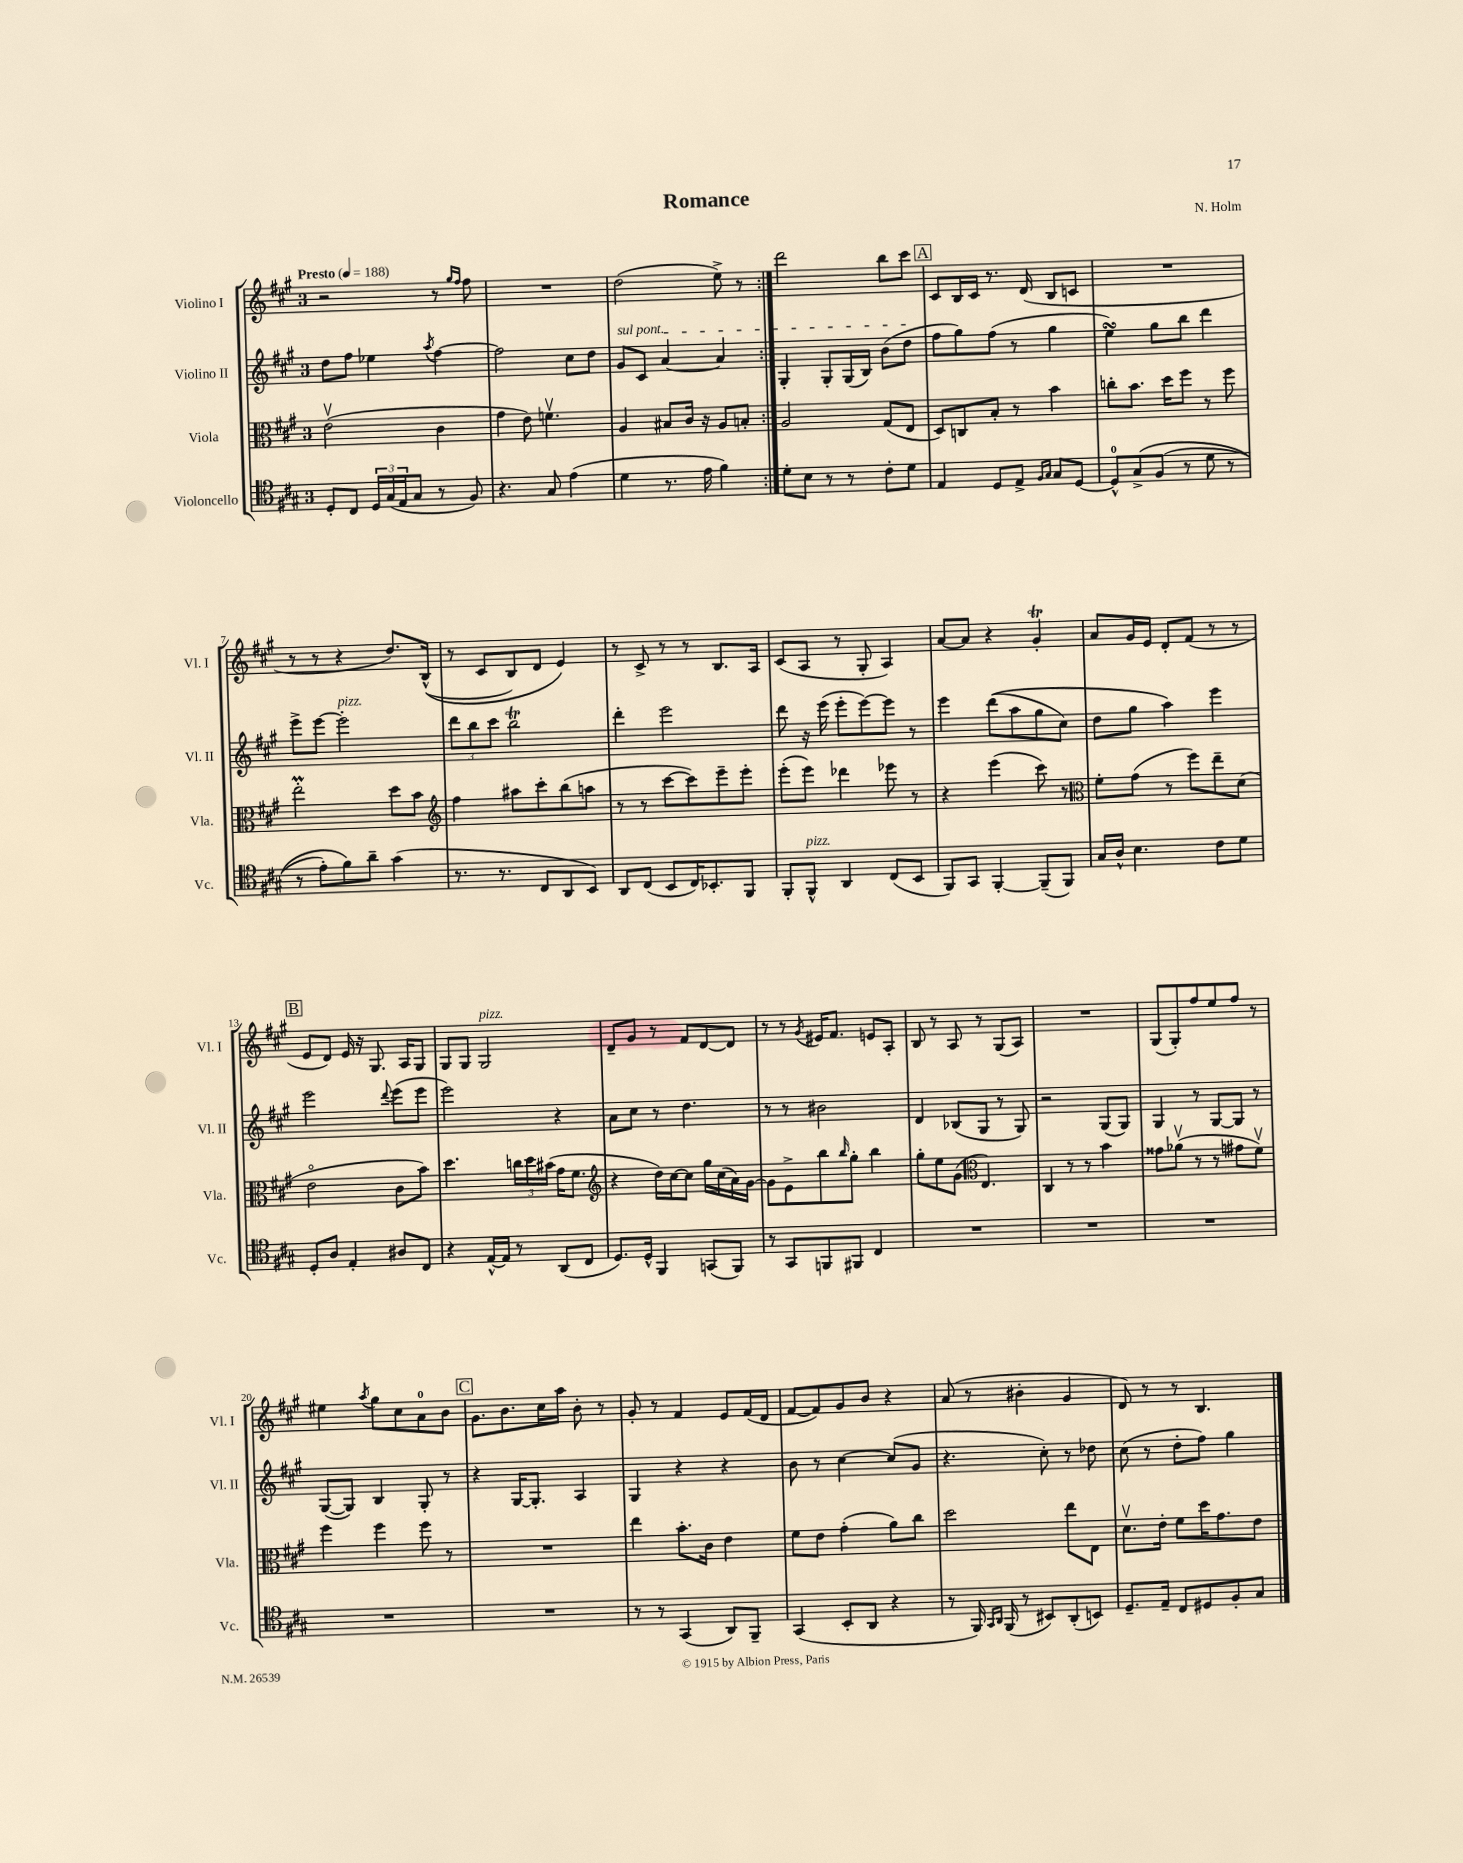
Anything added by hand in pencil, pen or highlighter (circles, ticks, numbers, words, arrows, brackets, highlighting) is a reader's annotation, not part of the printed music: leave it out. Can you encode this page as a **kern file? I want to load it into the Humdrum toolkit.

**kern	**kern	**kern	**kern
*staff4	*staff3	*staff2	*staff1
*clefC4	*clefC3	*clefG2	*clefG2
*k[f#c#g#]	*k[f#c#g#]	*k[f#c#g#]	*k[f#c#g#]
*M3/4	*M3/4	*M3/4	*M3/4
*MM188	*MM188	*MM188	*MM188
8D'/L	(2ev\	8dd\L	2r
8C#/J	.	8ff#\J	.
24D/LL	.	4ee-\	.
(24G#/	.	.	.
24E/J	.	.	.
8G#/J	.	.	.
.	.	8qaa/	.
8r	4c#\	[4ff#\	8r
.	.	.	16qqgg#/LL
.	.	.	16qqff#/JJ
8F#/)	.	.	8ff#\
=	=	=	=
4.r	4g#\	2ff#\]	2.r
.	8e\)	.	.
8G#/	4.fv\	.	.
(4e\	.	8cc#\L	.
.	.	8dd\J	.
=	=	=	=
4d\	4A/	8g#/L	(2dd\
.	.	8c#/J	.
8.r	8B#/L	[4a/	.
.	16c#/Jk	.	.
16e\	16r	.	.
4f#\)	8A/L	4a/]	8ee^\)
.	8B'/J	.	8r
=:|!	=:|!	=:|!	=:|!
8d'\L	2A/	4G#'/	2ddd\
8B\J	.	.	.
8r	.	8G#'/L	.
8r	.	(16G#/L	.
.	.	16B/JJ)	.
8c#'\L	(8G#/L	(8b\L	8bb\L
8d\J	8E/J	8dd\J	8ccc#\J
=	=	=	=
4E/	8D/L)	8ff#\L	8c#/L
.	8C/	8gg#\)	16B/L
.	.	.	16c#/JJ
8D/L	8B'/J	(8ff#\J	8.r
8E^/J	8r	8r	.
.	.	.	(16d/
16qqF#/LL	.	.	.
16qqG#/JJ	.	.	.
8G#/L	4b\	4gg#\	8B/L
[8D/J	.	.	8c/J
=	=	=	=
8D^^/]L	8cc'\L	4ee\)	2.r
&(8G#^/	8.b\J	.	.
(8F#/J	.	8gg#\L	.
.	16dd\LK	.	.
8r	8ff#\J	8bb\J	.
8d\	8r	4ddd\	.
8r	8ff#\	.	.
=	=	=	=
8r	2ee'\	8eee^\L	8r
8e'\L)	.	[8eee\J	8r
8f#\&)	.	2eee'\]	4r
8a~\J	.	.	.
(4g#\	8dd\L	.	8.dd/L)
.	8b\J	.	.
.	.	.	&((16B^^/Jk
=	=	=	=
*	*clefG2	*	*
8.r	4ff#\	12ddd\L	8r
.	.	12bb\	.
.	.	.	8c#/L
.	.	12ccc#\J	.
8.r	.	.	.
.	8aa#\L	2bb\	8B/)
8C#/L	8ccc#'\	.	8d/J
8AA/	(8bb\	.	4e/&)
8BB/J)	8aa\J	.	.
=	=	=	=
8AA/L	8r	4ddd'\	8r
(8C#/J	8r	.	8c#^/
8BB/L	[8ccc#\L	2eee\	8r
16C#/K)	8ccc#\])	.	8r
8.BB-'/	.	.	.
.	8eee~\	.	8.B/L
8FF#/J	8eee'\J	.	.
.	.	.	16A/Jk
=	=	=	=
8FF#'/L	(8eee'\L	8ddd\	(8c#/L
8FF#^^/J	8eee\J)	16r	8A/J
.	.	(16eee\	.
4AA/	4ddd-\	8eee'\L	8r
.	.	[8eee\)	8G#'/
(8C#/L	8eee-\	8eee\]J	4A/)
8BB/J	8r	8r	.
=	=	=	=
8FF#/L)	4r	4eee\	[8a/L
8GG#/J	.	.	8a/]J
[4FF#'/	(4eee\	&((8ddd\L	4r
.	.	8aa\	.
(8FF#~/]L	8ccc#\)	8gg#\	4g#'/
8FF#/J)	8r	8cc#\J)	.
=	=	=	=
*	*clefC3	*	*
16G#/LL	8f#'\L	8dd\L	8a/L
16A^^/JJ	.	.	.
4.B\	(8g#\J	8gg#\J	16g#/L
.	.	.	16e/JJ
.	8r	4aa\&)	8d'/L
.	8ff#\L)	.	(8f#/J
8c#\L	8ee~\	4eee\	8r
8d\J	(8d\J	.	8r
=	=	=	=
8D'/L	2eo\	2eee\	8e/L
8A/J	.	.	8d/J)
4E'/	.	.	16e/
.	.	.	16r
.	.	.	8.G#/
.	.	8qqddd/	.
8A#/L	8c#\L	(8eee\L	.
.	.	.	16A/LK
8C#/J	8b\J)	8eee\J	8G#/J
=	=	=	=
4r	4.dd\	2eee\)	8G#/L
.	.	.	8G#/J
[16E^^/LL	.	.	2G#/
16E/]JJ	.	.	.
8r	24cc\LL	.	.
.	24dd\	.	.
.	(24b#\JJ	.	.
(8AA/L	16g#\LK	4r	.
.	8.f#\J	.	.
8C#/J	.	.	.
=	=	=	=
*	*clefG2	*	*
8.D/L)	4r	8a\L	8d~/L
.	.	8cc#\J	8g#/J
16D^^/Jk	.	.	.
4FF#/	16dd\LL)	8r	8r
.	[16cc#\J	.	.
.	8cc#\]J	4.dd\	8f#/L
(8GG/L	16gg#\LL	.	[8d/
.	(16cc#\	.	.
8FF#/J)	16a\)	.	8d/]J
.	[16g#\JJ	.	.
=	=	=	=
8r	8g#\]L	8r	8r
8GG#/L	8e^\	8r	8r
.	.	.	8qg#/
8FF/	8bb\	2b#\	16e#/LK
.	.	.	8.f#/J
.	16qqbb/	.	.
8FF#/J	8gg#'\J	.	.
4C#/	4bb\	.	8e/L
.	.	.	8A'/J
=	=	=	=
2.r	8gg#'\L	4d/	8B/
.	8ee\	.	8r
.	(8g#\J	(8B-/L	8A/
*	*clefC3	*	*
.	4.E/)	8G#/J	8r
.	.	8r	(8G#/L
.	.	8G#/)	8A/J)
=	=	=	=
2.r	4C#/	2r	2.r
.	8r	.	.
.	8r	.	.
.	4b\	(8G#/L	.
.	.	8G#/J)	.
=	=	=	=
2.r	8g##\L	4G#/	(8G#/L
.	(8a-v\J	.	8G#'/)
.	8r	8r	8ff#/
.	8r	[8G#/L	8ee/
.	8g#\L	8G#/]J	8ff#/J
.	8f#v\J)	8r	8r
=	=	=	=
2.r	4ff#\	([8G#/L	4ee#\
.	.	8G#/]J)	.
.	.	.	8qaa/
.	4ff#\	4B/	8gg#\L
.	.	.	8cc#\
.	8ff#\	8G#'/	8a\
.	8r	8r	8b\J
=	=	=	=
2.r	2.r	4r	8.g#\L
.	.	.	8.b\
.	.	[16G#/LK	.
.	.	8.G#'/]J	.
.	.	.	16cc#\L
.	.	.	16aa\JJ
.	.	4A/	8b'\
.	.	.	8r
=	=	=	=
8r	4ee\	4G#/	8g#'/
8r	.	.	8r
(4GG#/	8.b'\L	4r	4f#/
.	16c#\Jk	.	.
8AA/L)	4e\	4r	8e/L
8FF#~/J	.	.	(16f#/L
.	.	.	16d/JJ
=	=	=	=
(4GG#/	8f#\L	8b\	[8f#/L
.	8e\J	8r	8f#/])
8BB'/L	(4g#'\	[4cc#\	8g#/
8AA/J	.	.	8b/J
4r	8a\L)	(8cc#/]L	4r
.	8cc#\J	8g#/J	.
=	=	=	=
8r	2dd\	4.r	(8a/
16FF#/)	.	.	8r
16qqGG#/LL	.	.	.
16qqAA/JJ	.	.	.
(16FF#/	.	.	.
8r	.	.	4b#'\
8BB#/L)	.	8cc#'\)	.
(8AA'/	8ee\L	8r	4g#/
8BB/J)	8E\J	8dd-\	.
=	=	=	=
8.D~/L	8.dv\L	(8cc#\	8d/)
.	.	8r	8r
16E~/Jk	16e'\Jk	.	.
8C#/L	8f#\L	8dd'\L	8r
8D#/	16dd\K	8ff#\J)	4.B/
.	8.g#\	.	.
8F#'/	.	4gg#\	.
8G#/J	8e\J	.	.
==	==	==	==
*-	*-	*-	*-
